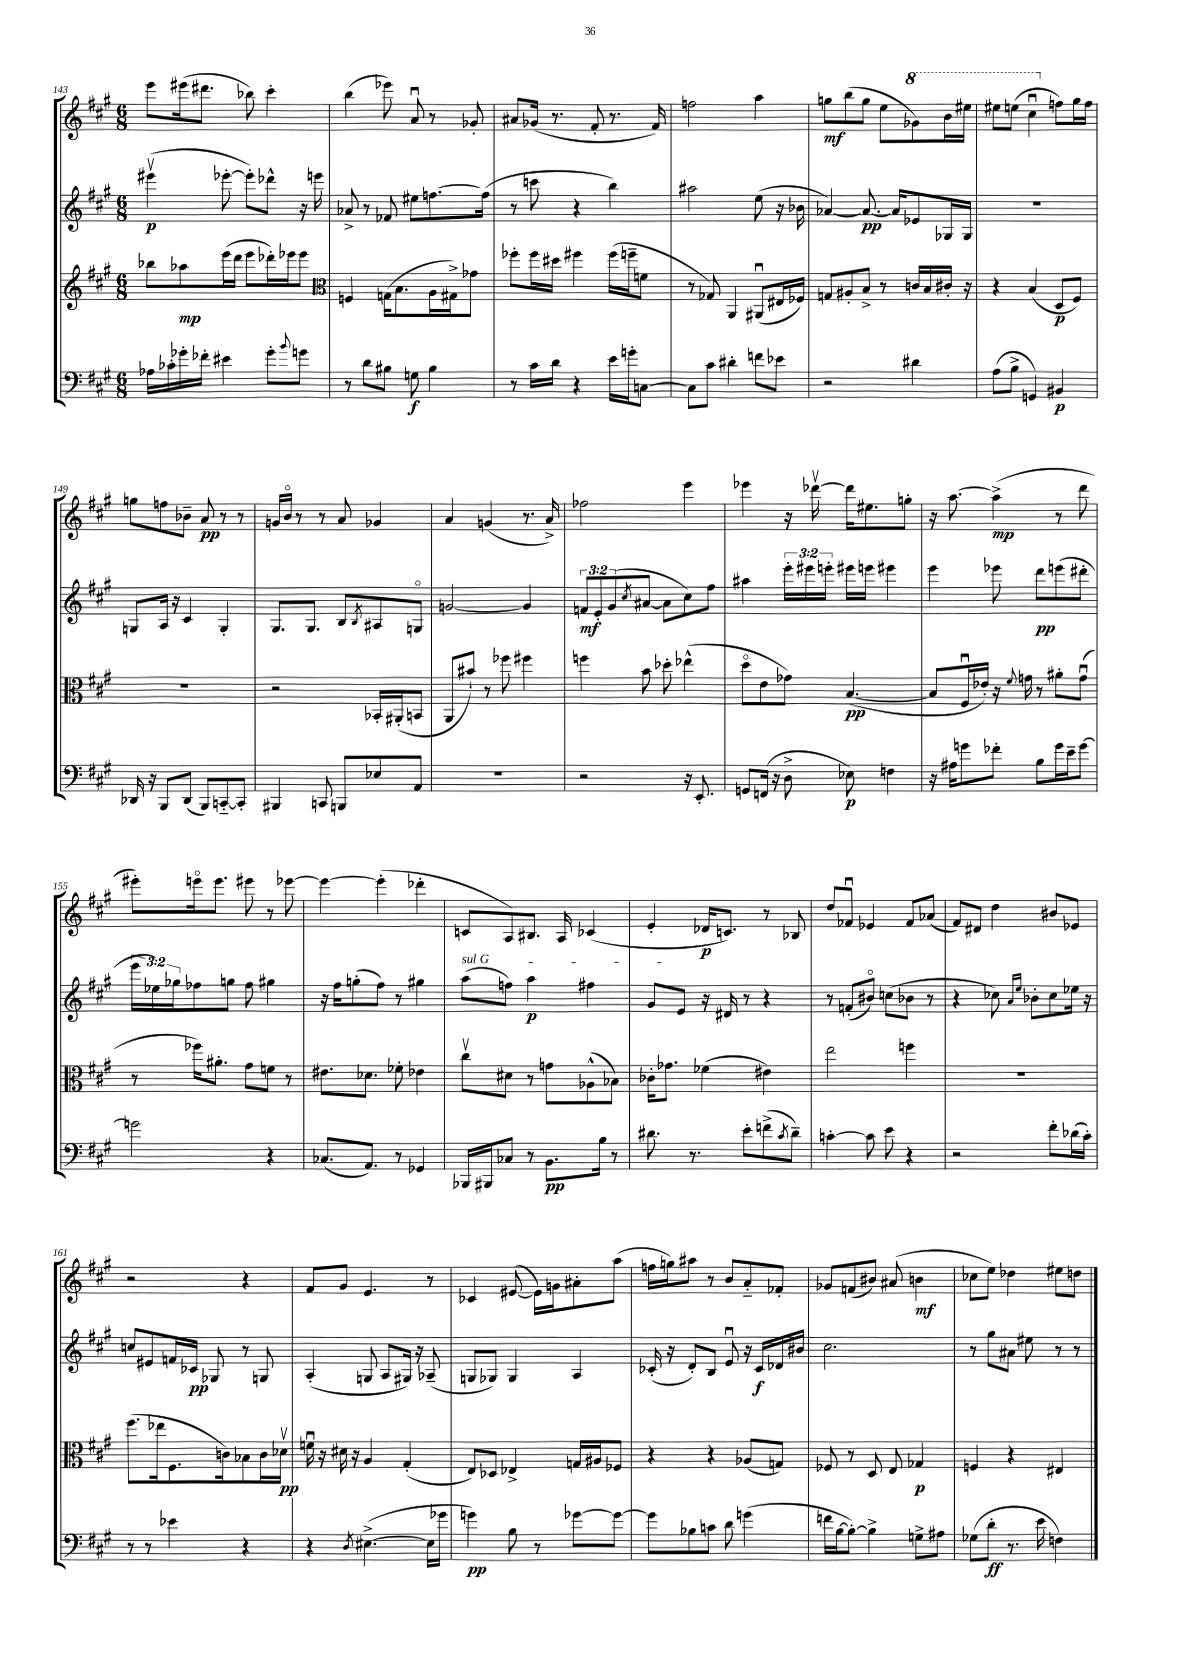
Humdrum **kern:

**kern	**kern	**kern	**kern
*staff4	*staff3	*staff2	*staff1
*clefF4	*clefG2	*clefG2	*clefG2
*k[f#c#g#]	*k[f#c#g#]	*k[f#c#g#]	*k[f#c#g#]
*M6/8	*M6/8	*M6/8	*M6/8
16A-	8bb-	(4eee#v	8eee
16c-'	.	.	.
16g-'	8aa-	.	(16eee#
16f-'	.	.	8.ddd#
4e#	(16eee	[8eee-'	.
.	16ddd	.	.
.	8eee	8eee-'])	8bb-)
8g-'	16ddd-')	8ddd-^^	4ccc#'
.	16eee-	.	.
8qqb	.	.	.
8g	8eee-	16r	.
.	.	16eee	.
=	=	=	=
*	*clefC3	*	*
8r	4F	8a-^	(4bb
8d	.	8r	.
8B#	(16G	8f-	8eee-)
.	8.B	.	.
8G	.	8ee#	8au
4B#	16A	[8.ff	8r
.	16G#^)	.	.
.	8g-	.	8g-'
.	.	(16ff]	.
=	=	=	=
8r	8ff-'	8r	8a#
16c#	16ff-	8ccc	(16g-
16d	16dd#	.	8.r
4r	4ff#	4r	.
.	.	.	8f#'
16e	(16ff#	4bb)	8.r
16g'	16ff~	.	.
[8C	8f	.	.
.	.	.	16f#)
=	=	=	=
8C]	8r	2aa#	2ff
8c#	8G-)	.	.
4d#'	4AA	.	.
8f	(8AA#u	(8ee	4aa
8e-	16E#	16r	.
.	16F-)	16b-	.
=	=	=	=
2r	8G	[4a-)	8gg
.	8A#'	.	(8bb
.	8B^	8.a-_	8gg
.	8r	.	8ee
.	.	16a-]	.
4d#	16c	8e-	8gg-)
.	16B	.	.
.	16c#'	16G-	16bb
.	16r	16G-	16eee#
=	=	=	=
(8A	4r	2.r	8eee#
8B^	.	.	(8eee
4GG)	(4B	.	4ccc#u
4BB#	8D	.	8ff)
.	8F#)	.	16gg#
.	.	.	16ff
=	=	=	=
16DD-	2.r	8G	8gg
16r	.	.	.
8BBB	.	16A	8ff
.	.	16r	.
(8DD-	.	4c#	8b-~
8BBB)	.	.	8a
[8CC'~	.	4G'	8r
8CC']	.	.	8r
=	=	=	=
4BBB#	2r	8.G#	16g
.	.	.	16bo
.	.	.	8r
.	.	8.G#	.
8CC	.	.	8r
8BBB	.	8B	8a
.	.	8qB	.
8E-	16BB-'	8A#	4g-
.	(16AA#'	.	.
8AA	8BB	8Go	.
=	=	=	=
2.r	8AA	[2g	4a
.	8b#`)	.	.
.	8r	.	(4g
.	8ff-	.	.
.	4ff#	4g]	8.r
.	.	.	16a^)
=	=	=	=
2r	4ff	12f	2ff-
.	.	12e'	.
.	.	(12g#	.
.	.	8qcc#	.
.	8b	[8a#	.
.	8dd-'	8a#]	.
16r	(4ee-^^	8cc#)	4eee
8.EE'	.	.	.
.	.	8ff#	.
=	=	=	=
8GG	8ddo	4aa#	4eee-
(16FF	8e	.	.
16r	.	.	.
8D^	8g-)	24eee'	16r
.	.	24eee#	.
.	.	.	[16ddd-v
.	.	24eee'	.
8E-)	([4.B	16eee#	16ddd-]
.	.	16eee	8.ee#
4F	.	4eee#	.
.	.	.	8gg'
=	=	=	=
16r	8B]	4eee	16r
16A#	.	.	[8.aa
8g	16F#u	.	.
.	16e-')	.	.
8f-'	16r	8eee-	(4aa^]
.	8qqf#	.	.
.	16g	.	.
8B	8r	8ddd	.
16g	8a#'	(8eee	8r
16e~	.	.	.
[8g	(8gu	8ddd#'	8ddd
=	=	=	=
2g]	8r	24eee	8eee#')
.	.	24ee-)	.
.	.	24gg-	.
.	16ff-)	8ff-	16eeeo
.	8.a#'	.	8.eee
.	.	8gg	.
.	8g#	8ff-	8eee#
4r	8f	4gg#	8r
.	8r	.	[8eee-
=	=	=	=
(8.C-	8.e#	16r	4eee-_
.	.	16ff#	.
.	.	(8gg'	.
8.AA)	8.d-	.	.
.	.	8ff#)	(4eee-']
8r	8f-'	8r	.
4GG-	4e-	4gg#	4ddd-'
=	=	=	=
16BBB-	8cc#v	(8aa	8c
16BBB#	.	.	.
8C-	8d#	8ff)	8A)
8r	8r	4aa	8.B#
8.BB	8g	.	.
.	.	.	16A
.	(8A-^^	4ff#	(4c-
16B	.	.	.
8r	8B-)	.	.
=	=	=	=
8.d#	16c-'	8g#	4e'
.	8.g-	.	.
.	.	8e	.
8.r	.	.	.
.	(4f-	16r	16d-
.	.	16d#	8.c)
8e'	.	8r	.
(8f^	4e#)	4r	8r
8qc#	.	.	.
8d#~)	.	.	8B-
=	=	=	=
[4c'	2ee	8r	8dd
.	.	(8f'	8f-u
8c]	.	8b#o)	4e-
8e	.	(8cc	.
4r	4ff	8b-	8f-
.	.	8r	(8a-
=	=	=	=
2r	2.r	4r	8f#)
.	.	.	8d#
.	.	8cc-)	4dd
.	.	16qqa	.
.	.	16qqee	.
.	.	8b-'	.
8f#'	.	8cc-	8b#
(16d-	.	16ee-	8e-
16c#')	.	16r	.
=	=	=	=
8r	(8.ff#	8cc	2r
8r	.	8e#	.
.	16ee-	.	.
4e-	8.F#	16f	.
.	.	16c-	.
.	.	8G-	.
.	16c)	.	.
4r	8B-	8r	4r
.	16c	8G	.
.	16d-v	.	.
=	=	=	=
4r	16fu	(4A'	8f#
.	16r	.	.
.	16d#	.	8g#
.	16r	.	.
8qD	.	.	.
([4.E#^	4A	8G	4.e
.	.	8A	.
.	(4G#'	16G#)	.
.	.	16r	.
16E#]	.	(8A-~	8r
16g-	.	.	.
=	=	=	=
4g)	8E)	8G	4c-
.	8D-	8G-)	.
8B	4E-^	4G-	([8e#
8r	.	.	16e#])
.	.	.	16g
[8g-	16G	4A	8a#'
.	16A#	.	.
8g-_	8F-	.	(8aa
=	=	=	=
8g-]	4r	(16c-'	16ff
.	.	16r	16gg)
8B-	.	8d')	8aa#
8c	4r	8B	8r
8d	.	8eu	8b
(4g	(8A-	16r	8a'~
.	.	16c-	.
.	8G)	16d-	8f-'
.	.	16b#	.
=	=	=	=
16f	8F-	2.cc#	8g-
[16B	.	.	.
8B'_)	8r	.	(8f
4B^]	8D	.	8b#)
.	8E	.	(8a#
8G^	4G-	.	4b
8A#	.	.	.
=	=	=	=
(8G-	4F	8r	8cc-
8d'	.	8gg#	8ee)
8.r	4r	8a#	4dd-
.	.	8ee#	.
16e	.	.	.
4F)	4E#	8r	8ee#
.	.	8r	8dd
==	==	==	==
*-	*-	*-	*-
